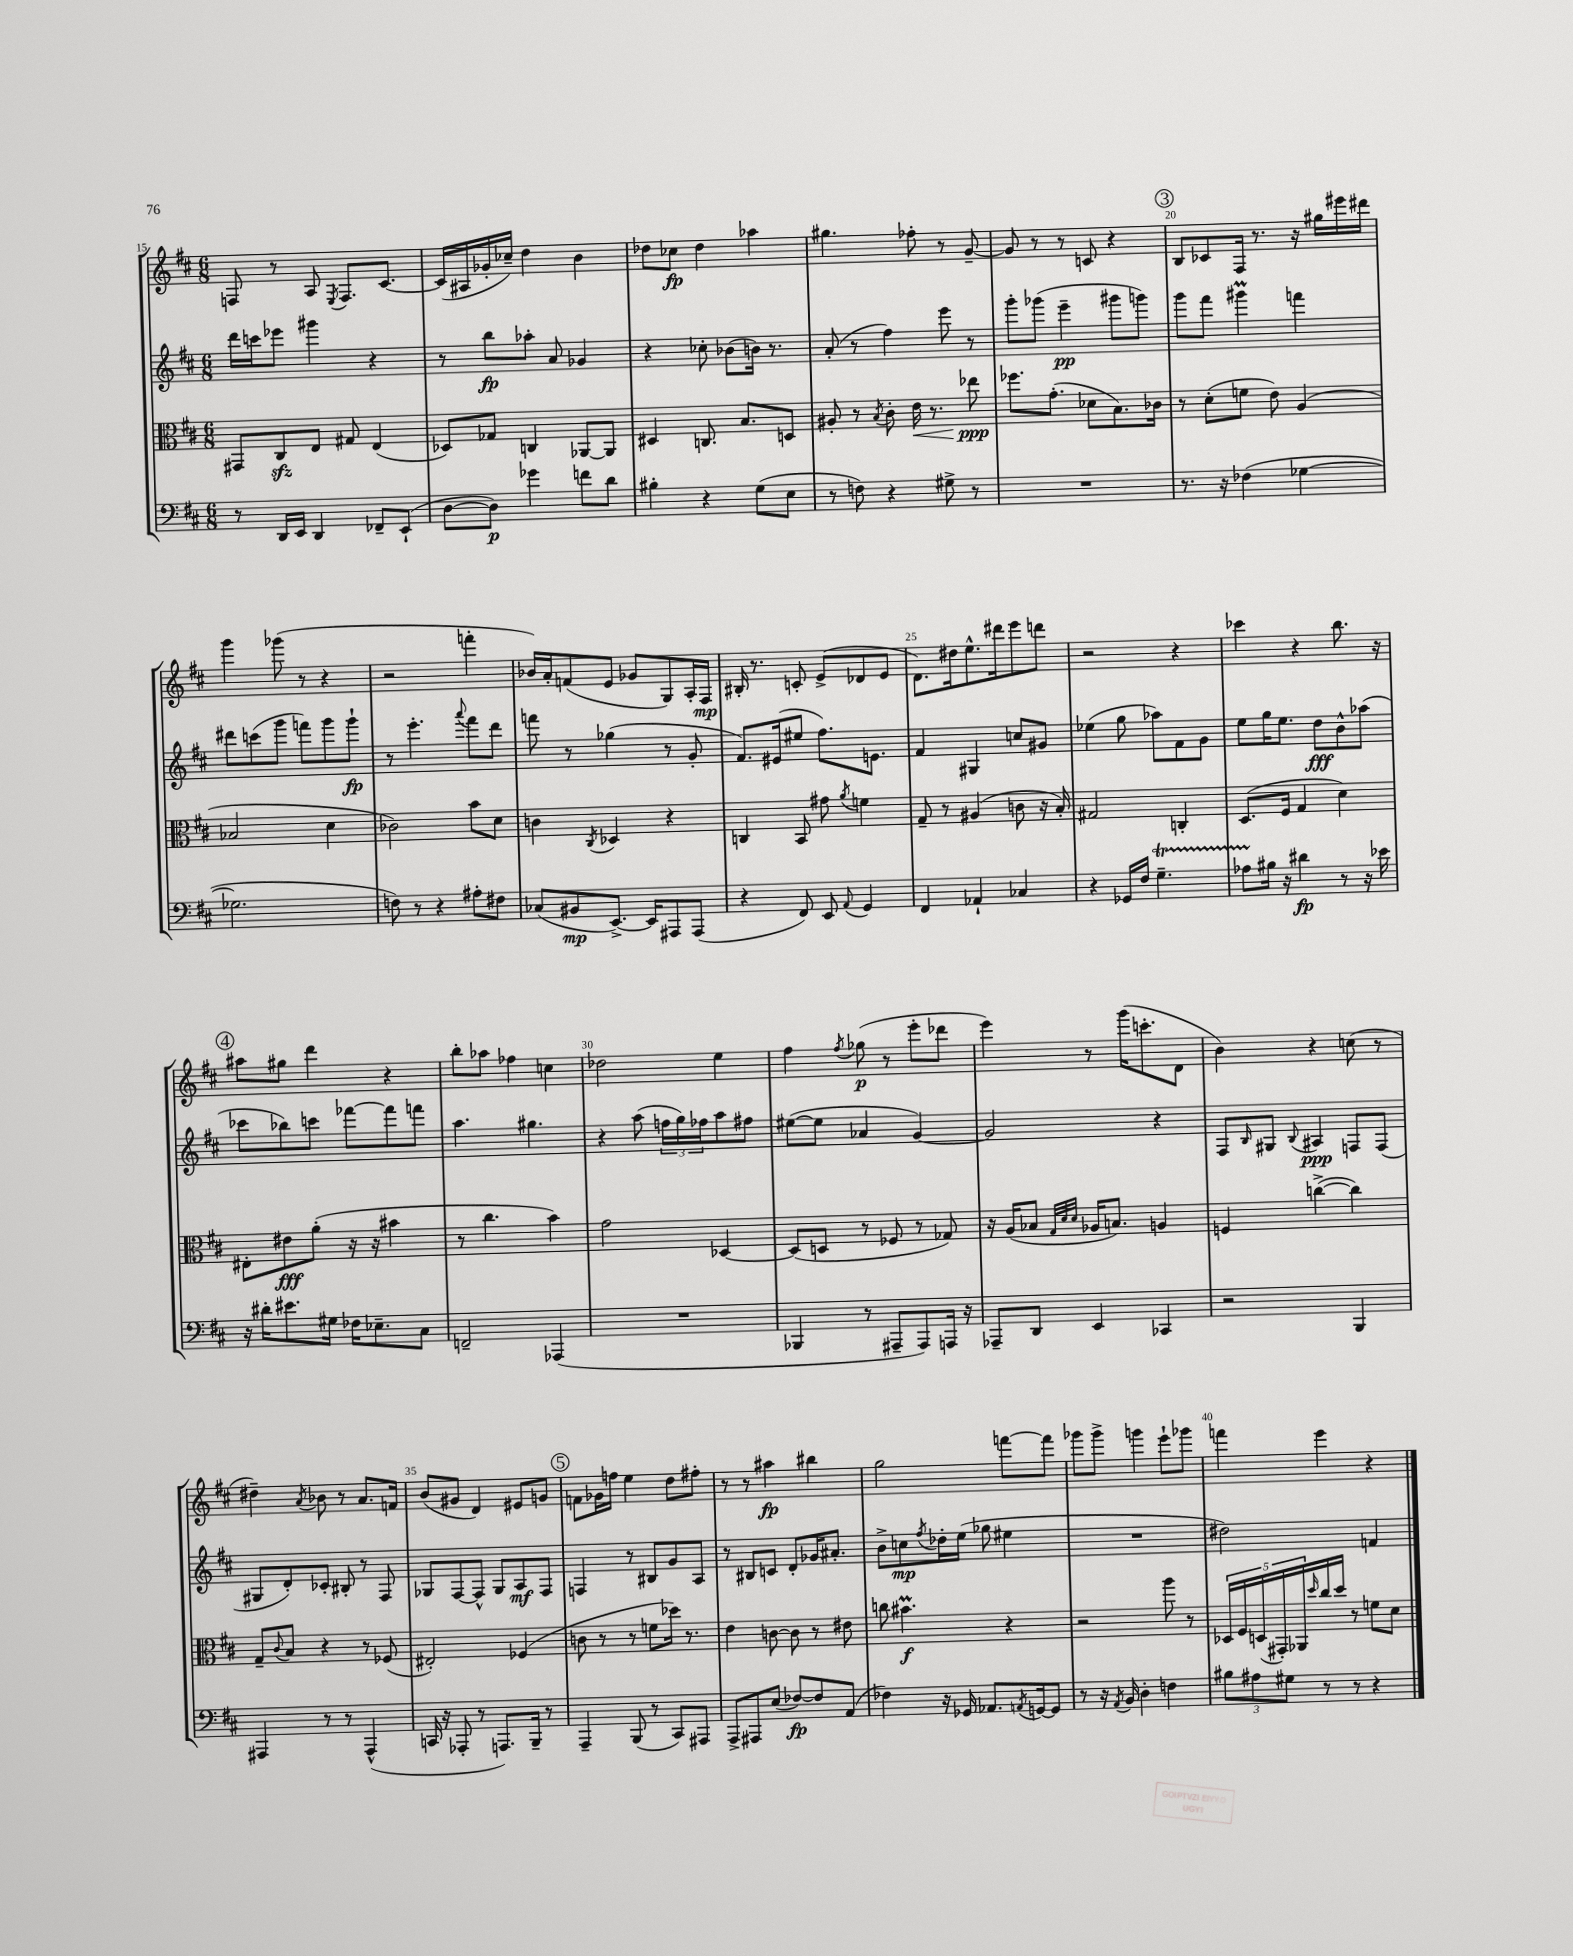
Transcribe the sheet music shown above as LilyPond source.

<<
\new StaffGroup <<
\new Staff = "s0" {
    \clef treble \key d \major \numericTimeSignature \time 6/8
    f8 r8 a8 \acciaccatura { e8 } f8. cis'8.~ |
    cis'16( ais16 ges'16-. ces''16--) d''4 b'4 |
    des''8 ces''8\fp des''4 aes''4 |
    gis''4. fes''8-. r8 g'8~-- |
    g'8 r8 r8 c'8 r4 |
    \mark \markup { \circle "3" } b8 ces'8 fis16 r8. r16 gis''16 eis'''16 dis'''16 |
    g'''4 ges'''8( r8 r4 |
    r2 f'''4-. |
    bes'16) a'16-. f'8( e'8 ges'8 g8) a16-. fis16\mp |
    bis16-. r8. c'8-. e'8->( des'8 e'8 |
    d'8.) dis''16 e''8.-^ dis'''16 e'''8 d'''8 |
    r2 r4 |
    ces'''4 r4 b''8. r16 |
    \mark \markup { \circle "4" } ais''8 gis''8 d'''4 r4 |
    b''8-. aes''8 fes''4 c''4 |
    des''2 e''4 |
    fis''4 \acciaccatura { fis''8 } ges''8\p( r8 e'''8-. des'''8 |
    e'''4) r8 g'''16( c'''8.-. d'8 |
    b'4) r4 c''8( r8 |
    dis''4--) \acciaccatura { a'8 } bes'8 r8 a'8. f'16 |
    b'8( gis'8 d'4) eis'8 g'8 |
    \mark \markup { \circle "5" } f'8 ges'16 f''16 e''4 d''8 fis''8-. |
    r8 r8 ais''4\fp bis''4 |
    g''2 f'''8~ f'''8 |
    ges'''8 ges'''8-> g'''4 e'''8-! ges'''8 |
    f'''4 e'''4 r4 \bar "|." |
}
\new Staff = "s1" {
    \clef treble \key d \major \numericTimeSignature \time 6/8
    d'''16 c'''16 ees'''8 gis'''4 r4 |
    r8 b''8\fp aes''8-. a'8 ges'4 |
    r4 ces''8-. bes'8( b'16) r8. |
    a'8-.( r8 fis''4) e'''8 r8 |
    g'''8-. ges'''8( e'''4--\pp gis'''8 g'''8) |
    \mark \markup { \circle "3" } g'''8 fis'''8 gis'''4\prall f'''4 |
    dis'''8 c'''8( g'''8 f'''8) g'''8 g'''8-!\fp |
    r8 e'''4.-. \appoggiatura { a'''8 } fis'''8 d'''8 |
    f'''8 r8 ges''4( r8 g'8-. |
    fis'8.) eis'16( eis''8 fis''8.) e'8. |
    fis'4 gis4 c''8 gis'8 |
    ees''4( g''8 aes''8) fis'8 g'8 |
    e''8 g''16 e''8. d''8\fff b'8-^ aes''8( |
    \mark \markup { \circle "4" } ces'''8 bes''8) c'''8 fes'''8~ fes'''8 f'''8 |
    a''4. gis''4. |
    r4 a''8( \tuplet 3/2 { f''16 g''16) fes''16 } a''8 fis''8 |
    eis''8~( eis''8 aes'4 g'4~) |
    g'2 r4 |
    fis8 \grace { b16 } gis8 \appoggiatura { b8 } ais4\ppp f8 f8( |
    gis8 d'8-.) ces'8-. bis8-. r8 fis8 |
    ges8 fis8~ fis8-^ ges8 a8\mf fis8 |
    \mark \markup { \circle "5" } f4 r8 bis8 g'8 a8 |
    r8 bis8 c'8 d'8-. ges'16 ais'8.-. |
    b'8-> c''8\mp \acciaccatura { fis''8 } des''16-. e''16( ges''8 eis''4 |
    R2. |
    dis''2) f'4 \bar "|." |
}
\new Staff = "s2" {
    \clef alto \key d \major \numericTimeSignature \time 6/8
    gis,8 cis8\sfz e8 gis8 e4( |
    des8) ges8 c4 aes,8~ aes,8 |
    dis4 c8. b8. d8 |
    ais8-. r8 \acciaccatura { b8 } cis'8-. e'16\< r8. ees''8\ppp\! |
    fes''8. g'8.-.( des'8 b8.) ces'16 |
    \mark \markup { \circle "3" } r8 d'8-.( f'8 e'8) a4( |
    bes2 d'4 |
    ces'2) b'8 d'8 |
    c'4 \acciaccatura { cis8 } des4 r4 |
    c4 b,8 gis'8 \acciaccatura { a'8 } f'4 |
    g8-- r8 ais4( c'8 r16 b16-.) |
    gis2 c4-. |
    d8.( fis16 g4 d'4) |
    \mark \markup { \circle "4" } eis8-. eis'8\fff a'8-.( r16 r16 bis'4 |
    r8 cis''4. b'4) |
    g'2 des4~ |
    des8( d8 r8 fes8 r8 ges8) |
    r16 a16( bes8 \grace { g32 d'32 d'32 } aes16 b8.) a4 |
    f4 c''4~->( c''4) |
    g8-- \appoggiatura { cis'8 } b8 r4 r8 fes8( |
    eis2-.) fes4( |
    \mark \markup { \circle "5" } c'8 r8 r8 f'8 des''16) r8. |
    e'4 c'8~ c'8 r8 eis'8 |
    c''8 bis'4.\prall\f r4 |
    r2 a''8 r8 |
    \tuplet 5/4 { des16 fis16 d16( gis,16-.) aes,16 } \grace { d''16 } cis''16 d''16 r8 f'8 d'8 \bar "|." |
}
\new Staff = "s3" {
    \clef bass \key d \major \numericTimeSignature \time 6/8
    r8 d,16 e,16 d,4 fes,8-- e,8-!( |
    d8~ d8\p) ges'4 f'8 d'8 |
    bis4-. r4 g8( e8 |
    r8 f8) r4 gis8-> r8 |
    R2. |
    \mark \markup { \circle "3" } r8. r16 fes4( ges4~ |
    ges2. |
    f8) r8 r4 ais8-. fis8 |
    ces8( bis,8\mp e,8.~->) e,16 ais,,8 ais,,8( |
    r4 fis,8) e,8 \appoggiatura { a,8 } g,4 |
    fis,4 aes,4-! ces4 |
    r4 ges,16 fis16 g4.--\startTrillSpan |
    aes8 bis16\stopTrillSpan r16 dis'4\fp r8 r16 ees'16 |
    \mark \markup { \circle "4" } r16 dis'16-. eis'8. gis16 fes16 ees8.-- cis8 |
    f,2-- aes,,4( |
    R2. |
    bes,,4 r8 ais,,8-- ais,,8) a,,16 r16 |
    aes,,8-- d,8 e,4 ces,4 |
    r2 b,,4 |
    ais,,4 r8 r8 ais,,4-^( |
    c,16 r16 aes,,8-. r8 a,,8.) b,,16-- r8 |
    \mark \markup { \circle "5" } a,,4-- b,,8( r8 cis,8) ais,,8 |
    a,,8-> ais,,8 e8( fes8~\fp) fes8 a,8( |
    fes4) r16 ges,16 aes,8. \acciaccatura { a,8 } g,16~ g,8 |
    r8 r16 \acciaccatura { a,8 } b,16 d4-. f4 |
    \tuplet 3/2 { bis8 ais8 gis8 } r8 r8 r4 \bar "|." |
}
>>
>>
\layout { \context { \Score currentBarNumber = #15 \override BarNumber.break-visibility = ##(#f #t #t) barNumberVisibility = #(every-nth-bar-number-visible 5) } }
